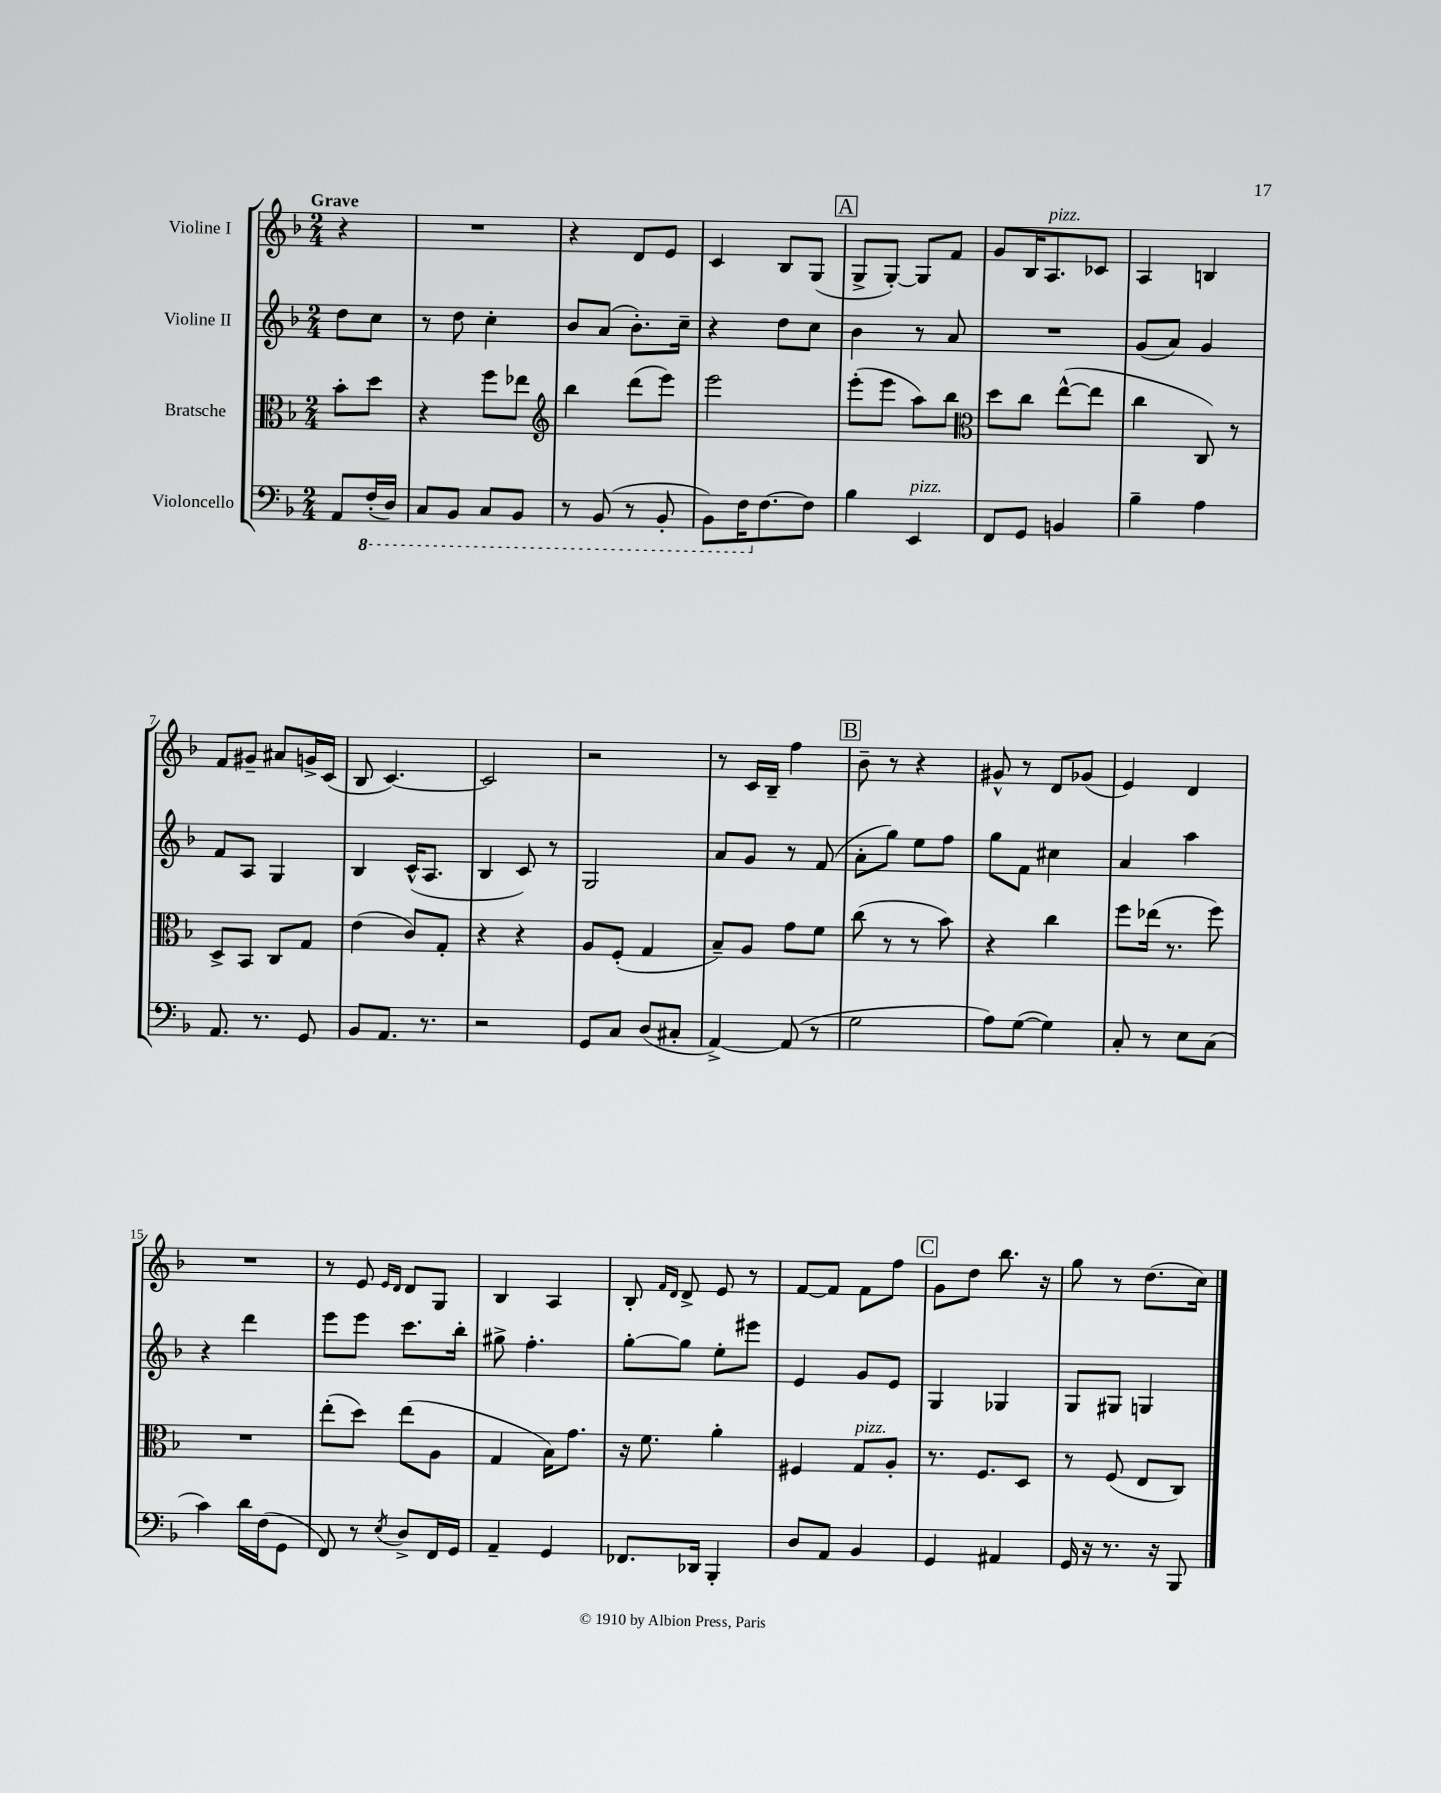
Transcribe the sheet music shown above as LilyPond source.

<<
\new StaffGroup <<
\new Staff = "s0" \with { instrumentName = "Violine I" } {
    \clef treble \key f \major \numericTimeSignature \time 2/4 \partial 4 \tempo "Grave"
    r4 |
    R2 |
    r4 d'8 e'8 |
    c'4 bes8 g8( |
    \mark \markup { \box "A" } g8-> g8~-.) g8 f'8 |
    g'8 bes16 a8.^\markup { \italic "pizz." } ces'8 |
    a4 b4 |
    f'8 gis'8-- ais'8 g'16-> c'16( |
    bes8 c'4.~) |
    c'2 |
    r2 |
    r8 c'16 bes16-- f''4 |
    \mark \markup { \box "B" } bes'8-- r8 r4 |
    gis'8-^ r8 d'8 ges'8( |
    e'4) d'4 |
    R2 |
    r8 e'8 \grace { e'16 d'16 } d'8 g8 |
    bes4 a4 |
    bes8-. \grace { f'16 d'16 } d'8-> e'8 r8 |
    f'8~ f'8 f'8 f''8 |
    \mark \markup { \box "C" } g'8 d''8 bes''8. r16 |
    g''8 r8 d''8.( c''16) \bar "|." |
}
\new Staff = "s1" \with { instrumentName = "Violine II" } {
    \clef treble \key f \major \numericTimeSignature \time 2/4 \partial 4
    d''8 c''8 |
    r8 d''8 c''4-. |
    bes'8 a'8( bes'8.-.) c''16-- |
    r4 d''8 c''8 |
    \mark \markup { \box "A" } bes'4 r8 a'8 |
    R2 |
    g'8( a'8) g'4 |
    f'8 a8 g4 |
    bes4 c'16-^( a8. |
    bes4 c'8) r8 |
    g2 |
    a'8 g'8 r8 f'8( |
    \mark \markup { \box "B" } a'8-. g''8) e''8 f''8 |
    g''8 f'8 cis''4 |
    a'4 a''4 |
    r4 d'''4 |
    e'''8 e'''8 c'''8. bes''16-. |
    gis''8-> f''4.-. |
    g''8~-. g''8 e''8-. eis'''8 |
    e'4 g'8 e'8 |
    \mark \markup { \box "C" } g4 ges4 |
    g8 gis8 g4 \bar "|." |
}
\new Staff = "s2" \with { instrumentName = "Bratsche" } {
    \clef alto \key f \major \numericTimeSignature \time 2/4 \partial 4
    bes'8-. d''8 |
    r4 f''8 ees''8 |
    \clef treble bes''4 d'''8( e'''8) |
    e'''2 |
    \mark \markup { \box "A" } e'''8-.( e'''8 a''8) bes''8 |
    \clef alto d''8 c''8 e''8~-^( e''8 |
    c''4 c8) r8 |
    d8-> bes,8 c8 g8 |
    e'4( c'8) g8-. |
    r4 r4 |
    a8 f8-.( g4 |
    bes8--) a8 g'8 f'8 |
    \mark \markup { \box "B" } c''8( r8 r8 bes'8) |
    r4 c''4 |
    f''8 ees''16( r8. f''8) |
    R2 |
    e''8-.( d''8) e''8( a8 |
    g4 bes16) g'8. |
    r16 f'8. a'4-. |
    fis4 g8^\markup { \italic "pizz." } a8-. |
    \mark \markup { \box "C" } r8. f8. d8 |
    r8 f8( e8 c8) \bar "|." |
}
\new Staff = "s3" \with { instrumentName = "Violoncello" } {
    \clef bass \key f \major \numericTimeSignature \time 2/4 \partial 4
    a,8 \ottava #-1 f,16-.( d,16) |
    c,8 bes,,8 c,8 bes,,8 |
    r8 bes,,8( r8 bes,,8-. |
    bes,,8) f,16 \ottava #0 f8.~ f8 |
    \mark \markup { \box "A" } bes4 e,4^\markup { \italic "pizz." } |
    f,8 g,8 b,4 |
    bes4-- a4 |
    a,8. r8. g,8 |
    bes,8 a,8. r8. |
    r2 |
    g,8 c8 d8( cis8-. |
    a,4~->) a,8( r8 |
    \mark \markup { \box "B" } g2 |
    a8) g8~( g4) |
    c8-. r8 e8 c8( |
    c'4) d'16 f16( g,8 |
    f,8) r8 \acciaccatura { e8 } d8-> f,16 g,16 |
    a,4-- g,4 |
    fes,8. des,16 bes,,4-. |
    d8 a,8 bes,4 |
    \mark \markup { \box "C" } g,4 ais,4 |
    g,16 r16 r8. r16 bes,,8 \bar "|." |
}
>>
>>
